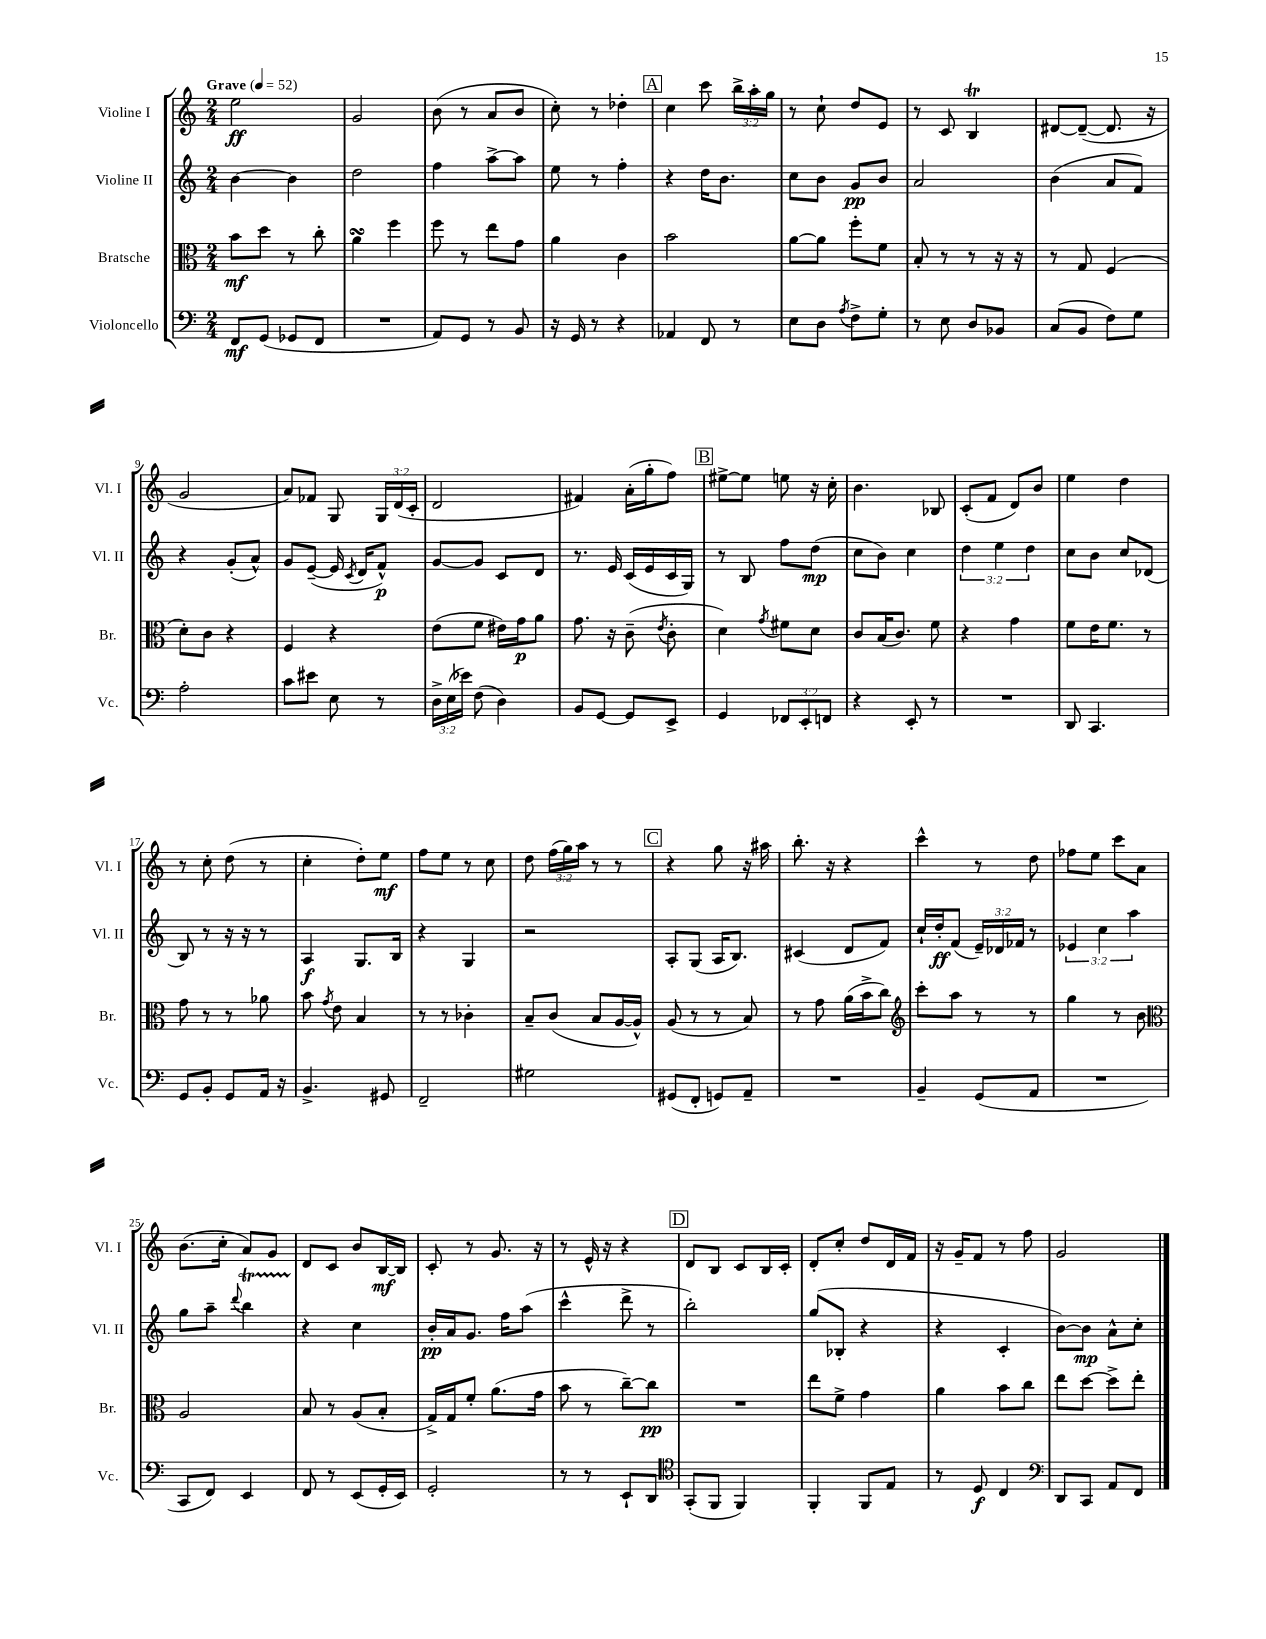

**kern	**kern	**kern	**kern
*staff4	*staff3	*staff2	*staff1
*clefF4	*clefC3	*clefG2	*clefG2
*k[]	*k[]	*k[]	*k[]
*M2/4	*M2/4	*M2/4	*M2/4
*MM52	*MM52	*MM52	*MM52
8FF/L	8b\L	[4b\	2ee\
(8GG/J	8dd\J	.	.
8GG-/L	8r	4b\]	.
8FF/J	8cc'\	.	.
=	=	=	=
2r	4a\	2dd\	2g/
.	4ff\	.	.
=	=	=	=
8AA/L)	8ff\	4ff\	(8b\
8GG/J	8r	.	8r
8r	8ee\L	[8aa^\L	8a/L
8BB/	8g\J	8aa\]J	8b/J
=	=	=	=
16r	4a\	8ee\	8cc'\)
16GG/	.	.	.
8r	.	8r	8r
4r	4c\	4ff'\	4dd-'\
=	=	=	=
4AA-/	2b\	4r	4cc\
8FF/	.	16dd\LK	8ccc\
.	.	8.b\J	.
8r	.	.	24bb^\LL
.	.	.	24aa'\
.	.	.	24gg\JJ
=	=	=	=
8E\L	[8a\L	8cc\L	8r
8D\J	8a\]J	8b\J	8cc`\
8qA/	.	.	.
8F^\L	8ff'\L	8g/L	8dd/L
8G'\J	8f\J	8b/J	8e/J
=	=	=	=
8r	8B'/	2a/	8r
8E\	8r	.	8c/
8D/L	8r	.	4B/
8BB-/J	16r	.	.
.	16r	.	.
=	=	=	=
(8C/L	8r	(4b\	[8d#/L
8BB/J	8G/	.	(8d#~/_J
8F\L)	(4F/	8a/L	8.d#/]
8G\J	.	8f/J)	.
.	.	.	16r
=	=	=	=
2A'\	8d'\L)	4r	2g/
.	8c\J	.	.
.	4r	(8g'/L	.
.	.	8a^^/J)	.
=	=	=	=
8c\L	4F/	8g/L	8a/L)
8e#\J	.	([8e~/J	8f-/J
8E\	4r	16e/]	8G/
.	.	8qc/	.
.	.	16d/LK	.
8r	.	8f^^/J)	24G/LL
.	.	.	(24d/
.	.	.	24c'/JJ
=	=	=	=
24D^\LL	(8e\L	[8g/L	2d/
(24E\	.	.	.
24e-\JJ)	.	.	.
(8F\	8f\J	8g/]J	.
4D\)	16e#\LL)	8c/L	.
.	16g\J	.	.
.	8a\J	8d/J	.
=	=	=	=
8BB/L	8.g\	8.r	4f#/)
[8GG/J	.	.	.
.	16r	16e/	.
8GG/]L	(8c~\	(16c/LL	(16a'\LL
.	.	16e/	16gg'\J
.	8qe/	.	.
8EE^/J	8c'\	16c/	8ff\J)
.	.	16G/JJ)	.
=	=	=	=
4GG/	4d\)	8r	[8ee#^\L
.	.	8B/	8ee#\]J
.	8qg/	.	.
12FF-/L	8f#\L	8ff\L	8ee\
12EE'/	.	.	.
.	8d\J	(8dd\J	16r
12FF/J	.	.	.
.	.	.	16cc'\
=	=	=	=
4r	8c/L	8cc\L	4.b\
.	(16B/K	8b\J)	.
.	8.c/J)	.	.
8EE'/	.	4cc\	.
8r	8f\	.	8B-/
=	=	=	=
2r	4r	6dd\	(8c'/L
.	.	.	8f/J
.	.	6ee\	.
.	4g\	.	8d/L)
.	.	6dd\	.
.	.	.	8b/J
=	=	=	=
8DD/	8f\L	8cc\L	4ee\
4.CC/	16e\K	8b\J	.
.	8.f\J	.	.
.	.	8cc/L	4dd\
.	8r	(8d-/J	.
=	=	=	=
8GG/L	8g\	8B/)	8r
8BB'/J	8r	8r	8cc'\
8GG/L	8r	16r	(8dd\
.	.	16r	.
16AA/Jk	8a-\	8r	8r
16r	.	.	.
=	=	=	=
4.BB^/	8b\	4A/	4cc'\
.	8qg/	.	.
.	8e\	.	.
.	4B/	8.G/L	8dd'\L)
8GG#/	.	.	8ee\J
.	.	16B/Jk	.
=	=	=	=
2FF~/	8r	4r	8ff\L
.	8r	.	8ee\J
.	4c-'\	4G/	8r
.	.	.	8cc\
=	=	=	=
2G#\	8B~/L	2r	8dd\
.	(8c/J	.	(24ff\LL
.	.	.	24gg\)
.	.	.	24aa\JJ
.	8B/L	.	8r
.	[16A/L	.	8r
.	16A^^/]JJ)	.	.
=	=	=	=
(8GG#/L	(8A/	8A'/L	4r
8FF'/J	8r	(8G/J	.
8GG/L)	8r	16A/LK	8gg\
.	.	8.B/J)	.
8AA~/J	8B/)	.	16r
.	.	.	16aa#\
=	=	=	=
2r	8r	(4c#/	8.bb'\
.	8g\	.	.
.	.	.	16r
.	(16a\LL	8d/L	4r
.	16b^\J	.	.
.	8cc\J)	8f/J)	.
=	=	=	=
*	*clefG2	*	*
4BB~/	8ccc'\L	16cc`/LL	4ccc^^\
.	.	16dd'/J	.
.	8aa\J	(8f/J	.
(8GG/L	8r	24e~/LL)	8r
.	.	24d-/	.
.	.	24f-/JJ	.
8AA/J	8r	8r	8dd\
=	=	=	=
2r	4gg\	6e-/	8ff-\L
.	.	.	8ee\J
.	.	6cc\	.
.	8r	.	8ccc\L
.	.	6aa\	.
.	8b\	.	8a\J
=	=	=	=
*	*clefC3	*	*
8CC/L	2A/	8gg\L	(8.b\L
8FF/J)	.	8aa~\J	.
.	.	.	16cc'\Jk
.	.	8qqddd/	.
4EE/	.	4bb\	8a/L)
.	.	.	8g/J
=	=	=	=
8FF/	8B/	4r	8d/L
8r	8r	.	8c/J
(8EE/L	(8A/L	4cc\	8b/L
16GG'/L	8B'/J	.	[16B/L
16EE/JJ)	.	.	16B/]JJ
=	=	=	=
2GG'/	16G^/LL)	16b'/LL	8c'/
.	16G/J	16a/J	.
.	8f'/J	8.g/J	8r
.	(8.a\L	.	8.g/
.	.	16ff\LK	.
.	.	(8aa\J	.
.	16g\Jk	.	16r
=	=	=	=
8r	8b\	4ccc^^\	8r
8r	8r	.	16e^^/
.	.	.	16r
8EE`/L	[8cc~\L)	8ddd^\	4r
8DD/J	8cc\]J	8r	.
=	=	=	=
*clefC4	*	*	*
(8GG'/L	2r	2bb'\)	8d/L
8FF/J	.	.	8B/J
4FF/)	.	.	8c/L
.	.	.	16B/L
.	.	.	16c'/JJ
=	=	=	=
4FF'/	8ee\L	(8gg/L	8d'/L
.	8f^\J	8B-'/J	8cc'/J
8FF/L	4g\	4r	8dd/L
8E/J	.	.	16d/L
.	.	.	16f/JJ
=	=	=	=
8r	4a\	4r	16r
.	.	.	16g~/LK
8D/	.	.	8f/J
4C/	8b\L	4c'/	8r
.	8cc\J	.	8ff\
=	=	=	=
*clefF4	*	*	*
8DD/L	8ee\L	[8b\L)	2g/
8CC/J	[8dd\J	8b\]J	.
8AA/L	8dd^\]L	8a^^\L	.
8FF/J	8ee'\J	8cc'\J	.
==	==	==	==
*-	*-	*-	*-
